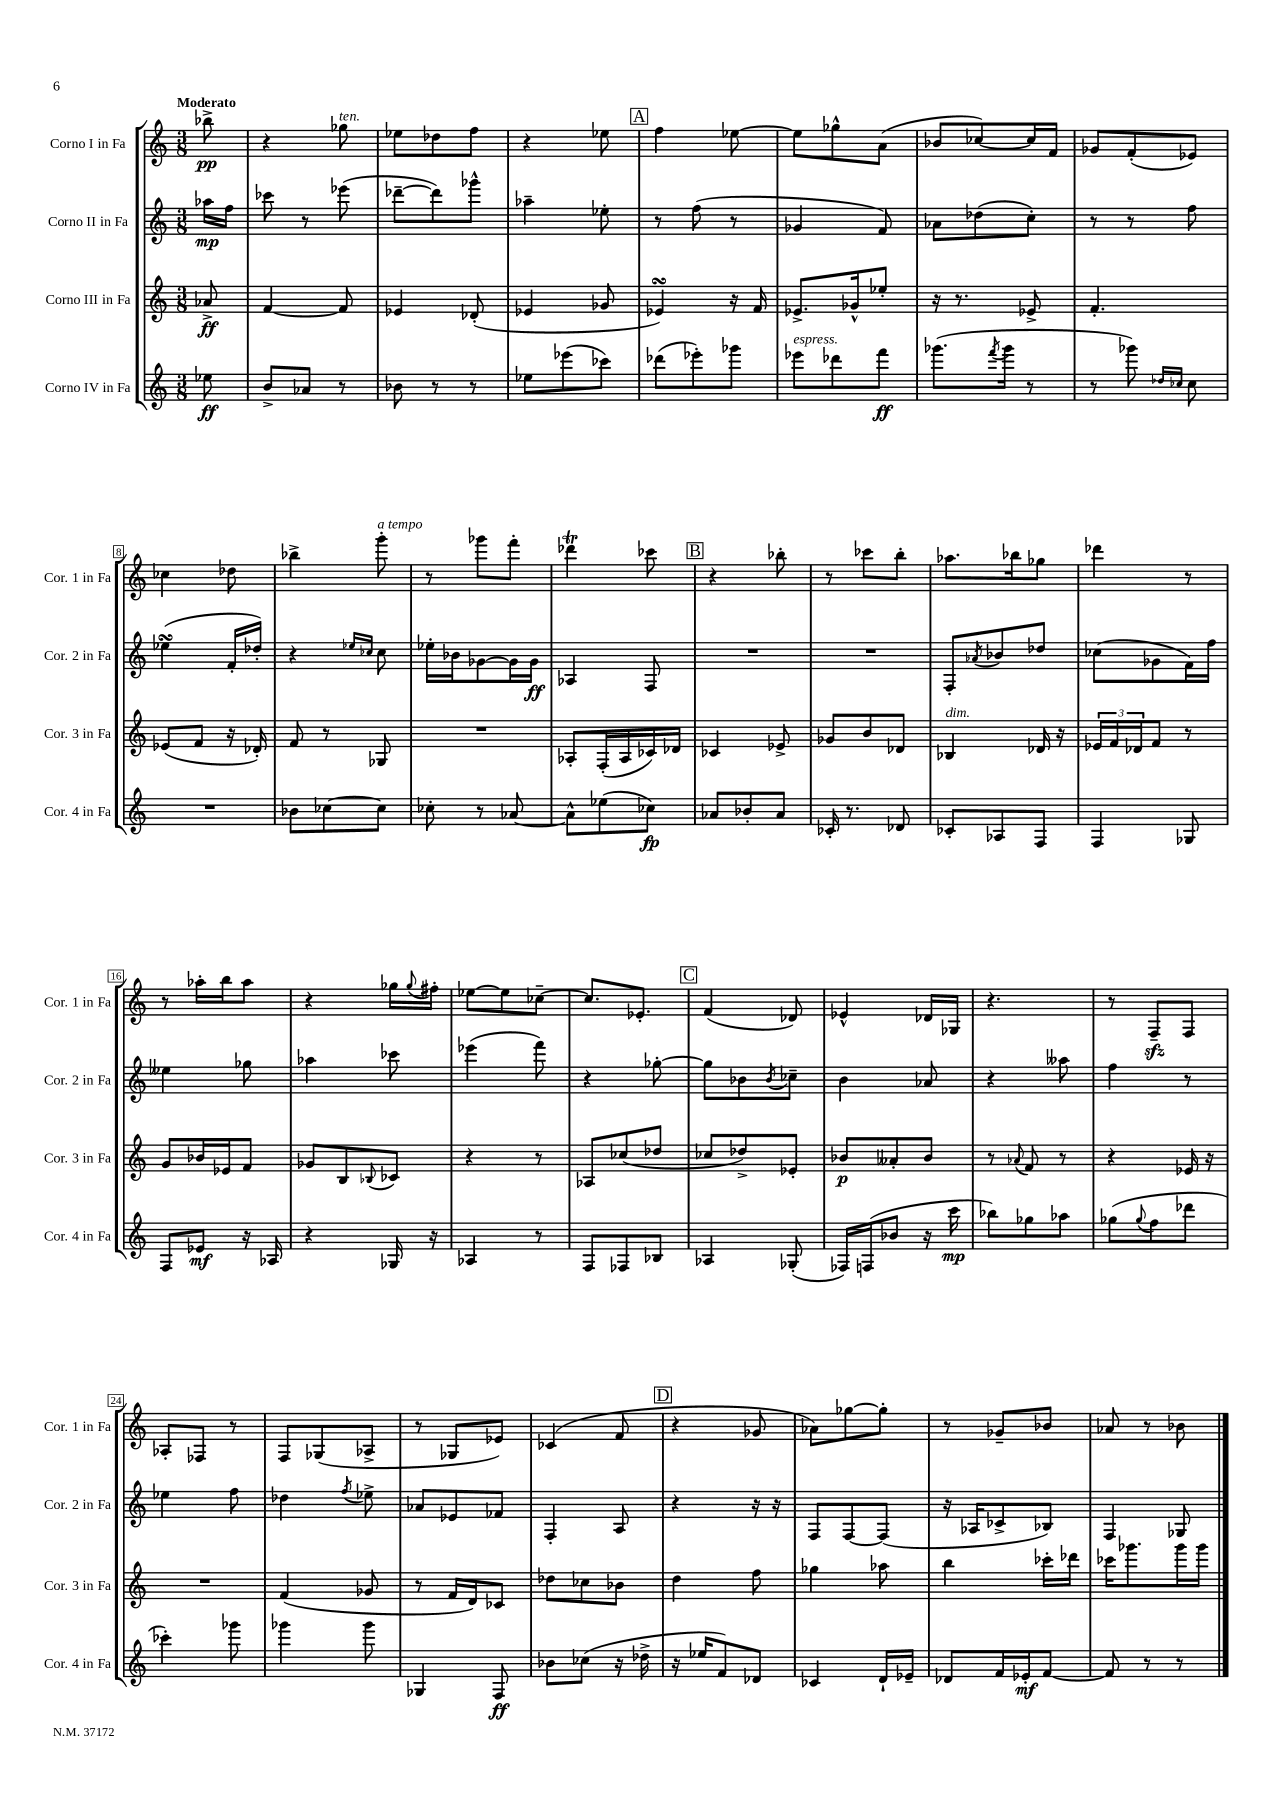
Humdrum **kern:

**kern	**kern	**kern	**kern
*staff4	*staff3	*staff2	*staff1
*clefG2	*clefG2	*clefG2	*clefG2
*k[]	*k[]	*k[]	*k[]
*M3/8	*M3/8	*M3/8	*M3/8
8ee-\	8a-^/	16aa-\LL	8bb-^\
.	.	16ff\JJ	.
=	=	=	=
8b^/L	[4f/	8ccc-\	4r
8a-/J	.	8r	.
8r	8f/]	(8eee-\	8gg-\
=	=	=	=
8b-\	4e-/	[8ddd-~\L	8ee-\L
8r	.	8ddd-\])	8dd-\
8r	(8d-'/	8ggg-^^\J	8ff\J
=	=	=	=
8ee-\L	4e-/	4aa-~\	4r
(8eee-\	.	.	.
8ccc-\J)	8g-/	8ee-'\	8ee-\
=	=	=	=
(8ddd-\L	4e-/)	8r	4ff\
8eee-'\)	.	(8ff\	.
8ggg-\J	16r	8r	[8ee-\
.	16f/	.	.
=	=	=	=
8eee-\L	8.e-^/L	4g-/	8ee-\]L
8ddd-\	.	.	8gg-^^\
.	16g-^^/k	.	.
8fff\J	8ee-'/J	8f/)	(8a\J
=	=	=	=
(8.ggg-\L	16r	8a-\L	8b-/L
.	8.r	.	.
.	.	(8dd-\	[8cc-/)
8qfff/	.	.	.
16ggg-\Jk	.	.	.
8r	8e-^/	8cc'\J)	16cc-/]L
.	.	.	16f/JJ
=	=	=	=
8r	4.f'/	8r	8g-/L
8ggg-\)	.	8r	(8f'/
16qqdd-/LL	.	.	.
16qqcc-/JJ	.	.	.
8cc-\	.	8ff\	8e-/J)
=	=	=	=
4.r	(8e-/L	(4ee-\	4cc-\
.	8f/J	.	.
.	16r	16f'/LL	8dd-\
.	16d-'/)	16dd-'/JJ)	.
=	=	=	=
8b-\L	8f/	4r	4bb-^\
[8cc-\	8r	.	.
.	.	16qqee-/LL	.
.	.	16qqcc-/JJ	.
8cc-\]J	8G-/	8cc-\	8ggg'\
=	=	=	=
8cc-'\	4.r	16ee-'\LL	8r
.	.	16b-\J	.
8r	.	[8g-\	8ggg-\L
[8a-/	.	16g-\]L	8fff'\J
.	.	16g-\JJ	.
=	=	=	=
8a-^^\]L	8A-'/L	4A-/	4ddd-\
(8ee-\	(16F'/L	.	.
.	16A-/	.	.
8cc-\J)	16c-/)	8F/	8ccc-\
.	16d-/JJ	.	.
=	=	=	=
8a-/L	4c-/	4.r	4r
8b-'/	.	.	.
8a-/J	8e-^/	.	8bb-'\
=	=	=	=
16c-'/	8g-/L	4.r	8r
8.r	.	.	.
.	8b/	.	8ccc-\L
8d-/	8d-/J	.	8bb'\J
=	=	=	=
8c-'/L	4B-/	8F'/L	8.aa-\L
.	.	8qa-/	.
8A-/	.	8b-/	.
.	.	.	16bb-\k
8F/J	16d-/	8dd-/J	8gg-\J
.	16r	.	.
=	=	=	=
4F/	24e-/LL	(8cc-\L	4ddd-\
.	24f/	.	.
.	24d-/J	.	.
.	8f/J	8g-\	.
8G-/	8r	16f\L)	8r
.	.	16ff\JJ	.
=	=	=	=
8F/L	8g/L	4ee--\	8r
8e-/J	16b-/L	.	16aa-'\LL
.	16e-/J	.	16bb\J
16r	8f/J	8gg-\	8aa-\J
16A-/	.	.	.
=	=	=	=
4r	8g-/L	4aa-\	4r
.	8B/	.	.
.	8qqB-/	.	.
16G-/	8c-/J	8ccc-\	16gg-\LL
.	.	.	8qqgg-/
16r	.	.	16ff#'\JJ
=	=	=	=
4A-/	4r	(4eee-\	[8ee-\L
.	.	.	8ee-\]
8r	8r	8fff\)	[8cc-~\J
=	=	=	=
8F/L	8A-/L	4r	8.cc-/]L
8F-/	(8cc-/	.	.
.	.	.	8.e-'/J
8B-/J	8dd-/J	[8gg-'\	.
=	=	=	=
4A-/	8cc-/L	8gg-\]L	(4f/
.	8dd-^/)	8b-\	.
.	.	8qb-/	.
(8G-'/	8e-'/J	8cc-~\J	8d-/)
=	=	=	=
16F-/LL)	8b-/L	4b\	4e-^^/
(16F/J	.	.	.
8b-/J	8a--'/	.	.
16r	8b-/J	8a-/	16d-/LL
16ccc\	.	.	16G-/JJ
=	=	=	=
8bb-\L)	8r	4r	4.r
.	8qqa-/	.	.
8gg-\	8f/	.	.
8aa-\J	8r	8aa--\	.
=	=	=	=
(8gg-\L	4r	4ff\	8r
8qqgg-/	.	.	.
8ff\	.	.	8F~/L
8ddd-\J	16e-/	8r	8F/J
.	16r	.	.
=	=	=	=
4ccc-'\)	4.r	4ee-\	8A-'/L
.	.	.	8F-/J
8ggg-\	.	8ff\	8r
=	=	=	=
4ggg-\	(4f/	4dd-\	8F/L
.	.	.	(8G-/
.	.	8qff/	.
8ggg-\	8g-/	8ee-^\	8A-^/J
=	=	=	=
4G-/	8r	8a-/L	8r
.	16f/LL	8e-/	8G-/L
.	16d/J)	.	.
8F/	8c-/J	8f-/J	8e-/J)
=	=	=	=
8b-\L	8dd-\L	4F'/	(4c-/
(8cc-\J	8cc-\	.	.
16r	8b-\J	8A/	8f/
16dd-^\	.	.	.
=	=	=	=
16r	4dd\	4r	4r
16ee-/LK	.	.	.
8f/)	.	.	.
8d-/J	8ff\	16r	8g-/
.	.	16r	.
=	=	=	=
4c-/	4gg-\	8F/L	8a-\L)
.	.	[8F/	[8gg-\
16d`/LL	8aa-\	(8F/]J	8gg-'\]J
16e-~/JJ	.	.	.
=	=	=	=
8d-/L	4bb\	16r	8r
.	.	16A-/LK	.
16f/L	.	8c-^/	8g-~/L
16e-'/J	.	.	.
[8f/J	16ccc-'\LL	8B-/J)	8b-/J
.	16ddd-\JJ	.	.
=	=	=	=
8f/]	16ccc-\LK	4F/	8a-/
.	8.ggg-\	.	.
8r	.	.	8r
8r	16ggg-\L	8G-/	8b-\
.	16ggg-\JJ	.	.
==	==	==	==
*-	*-	*-	*-
